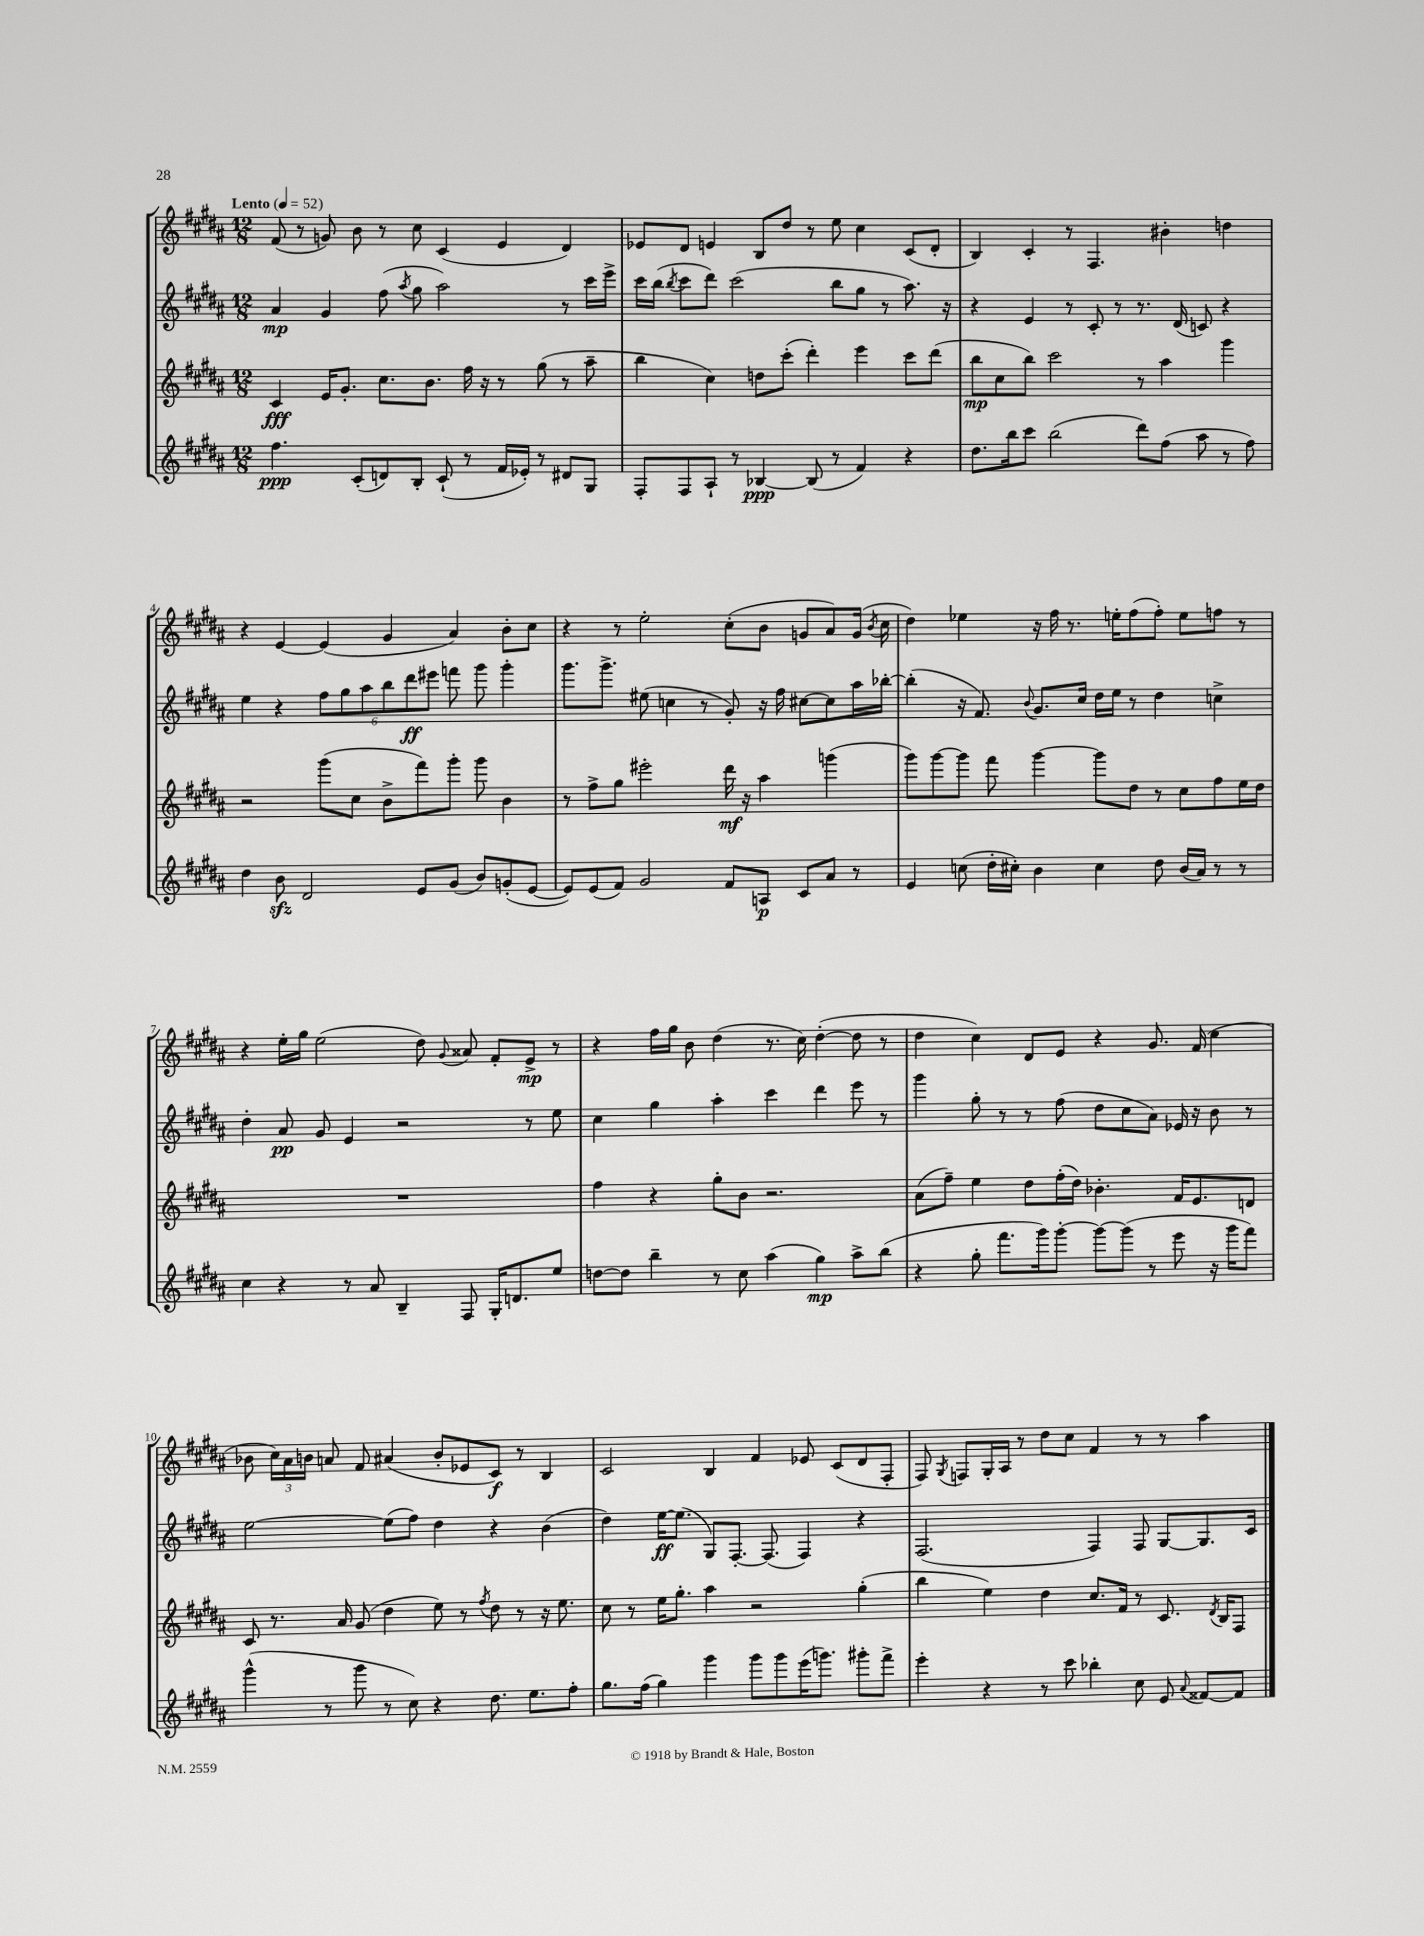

**kern	**kern	**kern	**kern
*staff4	*staff3	*staff2	*staff1
*clefG2	*clefG2	*clefG2	*clefG2
*k[f#c#g#d#a#]	*k[f#c#g#d#a#]	*k[f#c#g#d#a#]	*k[f#c#g#d#a#]
*M12/8	*M12/8	*M12/8	*M12/8
*MM52	*MM52	*MM52	*MM52
4.ff#	4c#	4a#	(8f#
.	.	.	8r
.	16e	4g#	8g)
.	8.g#'	.	.
(8c#'	.	.	8b
8d)	8.cc#	(8ff#	8r
.	.	8qaa#	.
8B'	.	8gg#	8cc#
.	8.b	.	.
(8c#`	.	2aa#)	(4c#
8r	16ff#	.	.
.	16r	.	.
16f#	8r	.	4e
16e-')	.	.	.
8r	(8gg#	.	.
8d#	8r	8r	4d#)
8G#	8aa#~	16ccc#	.
.	.	16eee^	.
=	=	=	=
8F#'	4bb	16ccc#	8e-
.	.	(16bb	.
.	.	8qbb	.
8F#	.	8ccc#	8d#
8A#`	4cc#)	8ddd#)	4e
8r	.	(2ccc#	.
[4B-	8dd	.	8B
.	(8ccc#'	.	8dd#
(8B-]	4ddd#')	.	8r
8r	.	8bb	8ee
4f#)	4eee	8gg#	4cc#
.	.	8r	.
4r	8ccc#	8.aa#)	(8c#
.	(8ddd#	.	8d#'
.	.	16r	.
=	=	=	=
8.dd#	8bb	4r	4B)
.	8cc#	.	.
16bb	.	.	.
8ccc#	8bb)	4e	4c#'
(2bb	2ccc#	.	.
.	.	8r	8r
.	.	8c#'	4.F#
.	.	8r	.
8ddd#)	8r	8.r	.
(8ff#	4aa#	.	4b#'
.	.	(16d#	.
8aa#	.	8c)	.
8r	4ggg#	4r	4dd
8ff#)	.	.	.
=	=	=	=
4dd#	2r	4ee	4r
8b	.	4r	[4e
2d#	.	.	.
.	(8ggg#	12ff#	(4e]
.	.	12gg#	.
.	8cc#	.	.
.	.	12aa#	.
.	8b^	12bb	4g#
.	.	12ddd#	.
8e	8fff#)	.	.
.	.	12eee#	.
(8g#	8ggg#'	8fff	4a#)
8b)	8ggg#	8ggg#	.
(8g'	4b	4ggg#'	8b'
[8e	.	.	8cc#
=	=	=	=
8e])	8r	8.ggg#	4r
(8e	8ff#^	.	.
.	.	8.ggg#^	.
8f#)	8gg#	.	8r
2g#	2eee#'	(8ee#	2ee'
.	.	4cc	.
.	.	8r	.
8f#	16ddd#	8g#')	(8cc#'
.	16r	.	.
8A	4aa#	16r	8b
.	.	16ff#	.
8c#	.	[8cc#	8g
8a#	(4ggg	8cc#]	8a#)
8r	.	16aa#	(16g
.	.	.	8qb
.	.	[16bb-'	16cc#
=	=	=	=
4e	8ggg#)	(4bb-']	4dd#)
.	[8ggg#	.	.
(8cc	8ggg#]	16r	4ee-
.	.	8.f#)	.
16dd#'	8fff#	.	.
16cc#')	.	.	.
.	.	8qqb	.
4b	[4ggg#	8.g#	16r
.	.	.	16ff#
.	.	.	8.r
.	.	16cc#	.
4cc#	8ggg#]	16dd#	.
.	.	16ee	16ee'
.	8dd#	8r	(8ff#
8dd#	8r	4dd#	8ff#')
(16b	8cc#	.	8ee
16a#)	.	.	.
8r	8ff#	4cc^	8ff
8r	16ee	.	8r
.	16dd#	.	.
=	=	=	=
4cc#	1.r	4dd#'	4r
4r	.	8a#	16ee'
.	.	.	16gg#
.	.	8g#	(2ee
8r	.	4e	.
8a#	.	.	.
4B~	.	2r	.
.	.	.	8dd#)
.	.	.	8qqg#
8F#	.	.	8a##
16G#'	.	.	8f#'
8.d	.	.	.
.	.	8r	8e^
8ee	.	8ee	8r
=	=	=	=
[8dd	4ff#	4cc#	4r
8dd]	.	.	.
4bb~	4r	4gg#	16ff#
.	.	.	16gg#
.	.	.	8b
8r	8gg#'	4aa#'	(4dd#
8cc#	8b	.	.
(4aa#	2.r	4ccc#	8.r
.	.	.	16cc#)
4gg#)	.	4ddd#	([4dd#'
8aa#^	.	8eee	8dd#]
(8bb	.	8r	8r
=	=	=	=
4r	(8a#	4ggg#	4dd#
.	8ff#~)	.	.
8gg#'	4ee	8gg#'	4cc#)
8.fff#	.	8r	.
.	8dd#	8r	8d#
16ggg#)	.	.	.
[8ggg#'	(16ff#'	(8ff#	8e
.	16dd#)	.	.
8ggg#_	4.b-'	8dd#	4r
(8ggg#]	.	8cc#	.
8r	.	8a#)	8.g#
8eee	16f#	16e-	.
.	8.e	16r	(16f#
16r	.	8b	4cc#
16ggg#	.	.	.
8fff#)	8d	8r	.
=	=	=	=
(4ggg#^^	8c#	[2ee	8b-
.	8.r	.	24cc#)
.	.	.	24a#
.	.	.	24b
8r	.	.	8a
.	16a#	.	.
8ggg#	(8g#	.	8f#
8r	4dd#	(8ee]	(4a#
8cc#)	.	8ff#)	.
4r	8ee)	4dd#	8b'
.	8r	.	8e-
.	8qff#	.	.
8.dd#	8dd#	4r	8c#)
.	8r	.	8r
8.ee	.	.	.
.	16r	(4b	4B
.	8.ee	.	.
8ff#'	.	.	.
=	=	=	=
8.gg#	8cc#	4dd#)	2c#
.	8r	.	.
(16ff#	.	.	.
4gg#)	16ee	[16ee	.
.	8.gg#'	(8.ee]	.
4ggg#	4aa#	8G#)	4B
.	.	[8.F#'	.
8ggg#	2r	.	4f#
.	.	(8.F#]	.
8ggg#	.	.	.
(16eee	.	4F#)	8e-
8.ggg)	.	.	.
.	.	.	(8c#
8ggg#'	(4gg#'	4r	8d#
8fff#^	.	.	8F#'
=	=	=	=
4eee'	4bb	(2.F#	8F#)
.	.	.	8qG#
.	.	.	8F
4r	4ee)	.	16G#'
.	.	.	16A#
.	.	.	8r
8r	4dd#	.	8dd#
8ccc#	.	.	8cc#
4bb-'	8.cc#	4F#)	4f#
.	16f#	.	.
8cc#	8r	8F#	8r
8e	8.c#	[8G#	8r
8qqa#	.	.	.
[8f##	.	8.G#]	4aa#
.	8qd#	.	.
.	16B	.	.
8f##]	8F#	.	.
.	.	16c#	.
==	==	==	==
*-	*-	*-	*-
